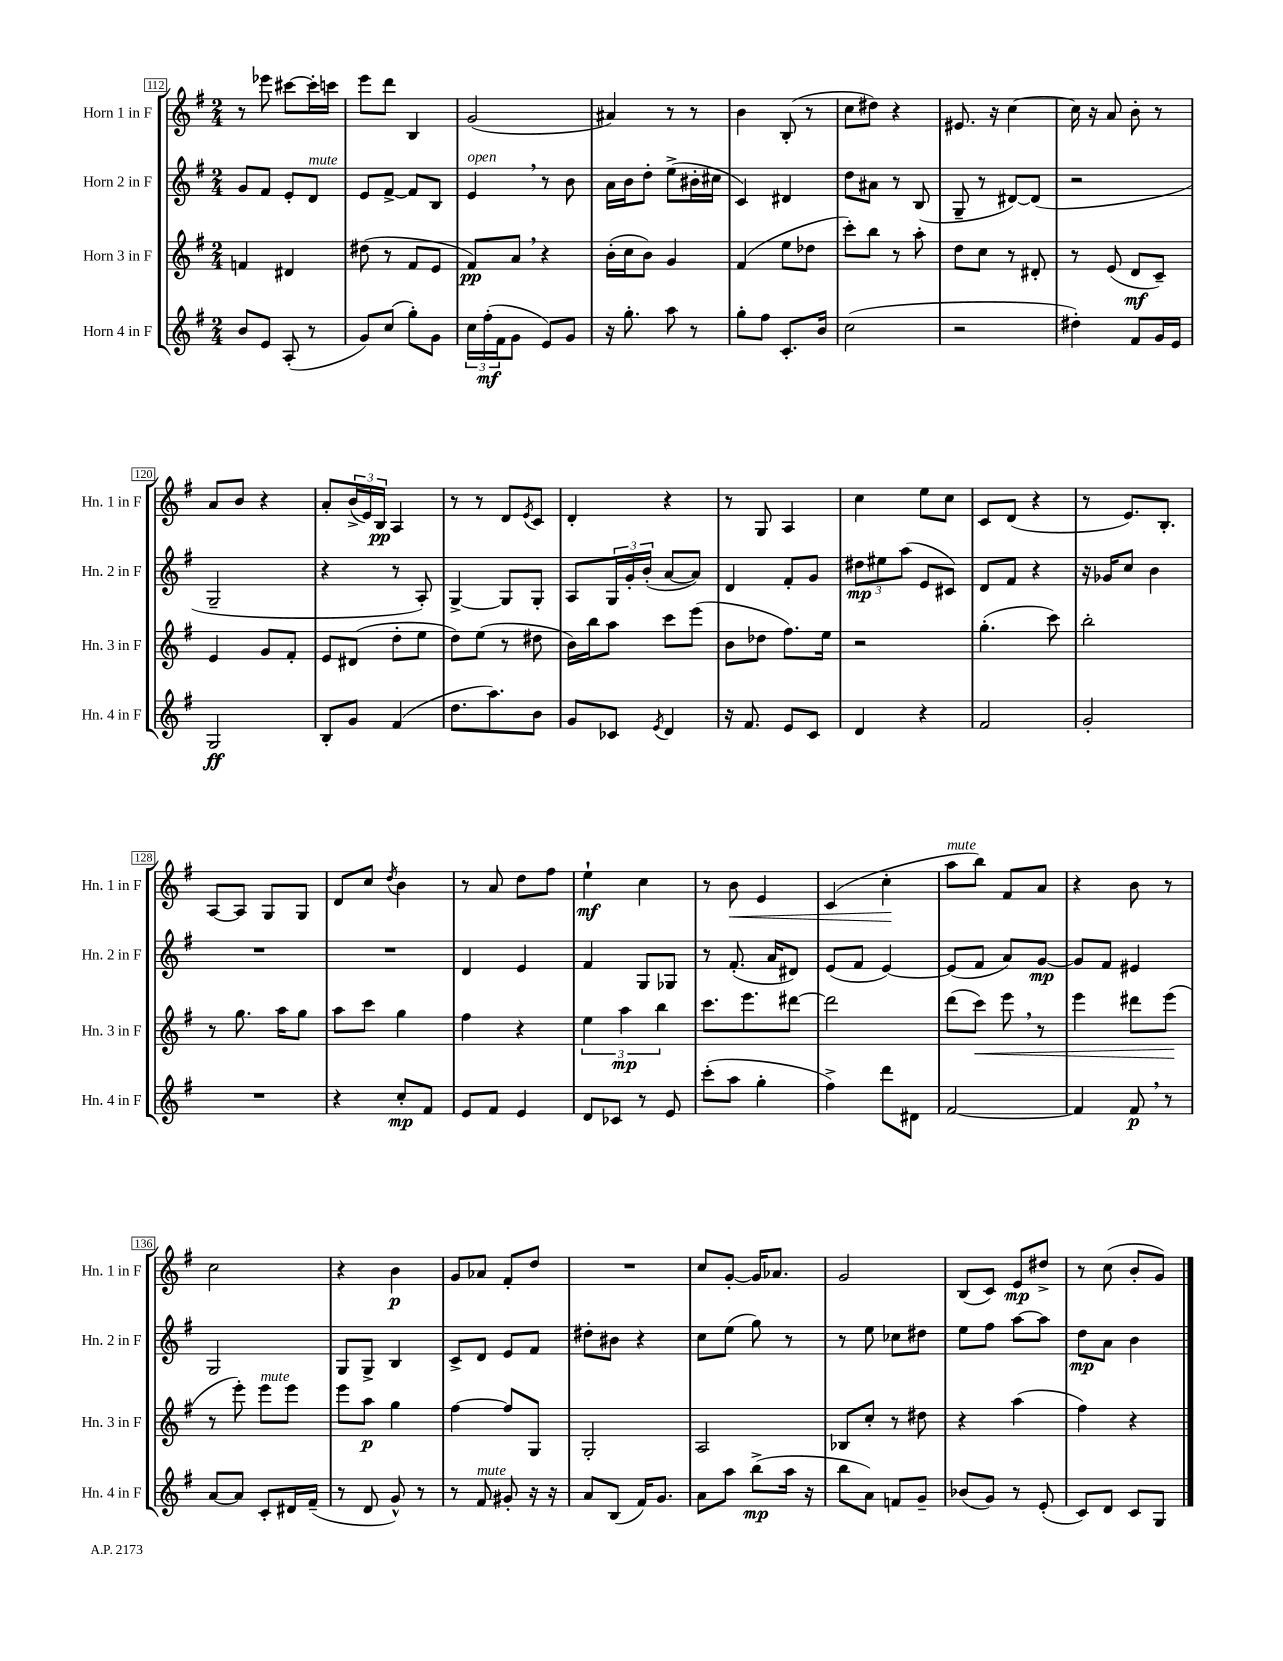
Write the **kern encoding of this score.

**kern	**kern	**kern	**kern
*staff4	*staff3	*staff2	*staff1
*clefG2	*clefG2	*clefG2	*clefG2
*k[f#]	*k[f#]	*k[f#]	*k[f#]
*M2/4	*M2/4	*M2/4	*M2/4
8b	4f	8g	8r
8e	.	8f#	8eee-
(8A'	4d#	8e'	[8ccc#
8r	.	8d	16ccc#']
.	.	.	16ccc
=	=	=	=
8g)	(8dd#	8e	8eee
(8cc	8r	[8f#^	8ddd
8gg')	8f#	8f#]	4B
8g	8e	8B	.
=	=	=	=
24cc	8f#)	4e	(2g
(24ff#'	.	.	.
24f#	.	.	.
8g	8a	.	.
8e)	4r	8r	.
8g	.	8b	.
=	=	=	=
16r	(16b'	16a	4a#)
8.gg'	16cc	16b	.
.	8b)	8dd'	.
8aa	4g	(8ee^	8r
8r	.	16b#'	8r
.	.	16cc#	.
=	=	=	=
8gg'	(4f#	4c)	4b
8ff#	.	.	.
8.c'	8ee	4d#	(8B'
.	8dd-	.	8r
16b	.	.	.
=	=	=	=
(2cc	8ccc')	8dd	8cc
.	8bb	8a#	8dd#)
.	8r	8r	4r
.	8aa'	(8B	.
=	=	=	=
2r	8dd	8G~	8.e#
.	8cc	8r	.
.	.	.	16r
.	8r	[8d#)	[4cc
.	8d#'	(8d#]	.
=	=	=	=
4dd#')	8r	2r	16cc]
.	.	.	16r
.	(8e	.	8a
8f#	8d	.	8b'
16g	8c~)	.	8r
16e	.	.	.
=	=	=	=
2G	4e	2G~	8a
.	.	.	8b
.	8g	.	4r
.	8f#'	.	.
=	=	=	=
8B'	8e	4r	8a'
8g	(8d#	.	(24b^
.	.	.	24e)
.	.	.	24B
(4f#	8dd'	8r	4A
.	8ee	8A')	.
=	=	=	=
8.dd	8dd)	[4G^	8r
.	(8ee	.	8r
8.aa)	.	.	.
.	8r	8G]	8d
.	.	.	8qe
8b	8dd#	8G'	8c
=	=	=	=
8g	16b)	8A	4d'
.	16bb	.	.
8c-	8aa	24G	.
.	.	24g'	.
.	.	(24b'	.
8qe	.	.	.
4d	8ccc	[8a	4r
.	(8eee	8a])	.
=	=	=	=
16r	8b	4d	8r
8.f#	.	.	.
.	8dd-	.	8G
8e	8.ff#)	8f#'	4A
8c	.	8g	.
.	16ee	.	.
=	=	=	=
4d	2r	12dd#	4cc
.	.	12ee#	.
.	.	(12aa	.
4r	.	8e	8ee
.	.	8c#)	8cc
=	=	=	=
2f#	(4.gg'	8d	8c
.	.	8f#	(8d
.	.	4r	4r
.	8ccc)	.	.
=	=	=	=
2g'	2bb'	16r	8r
.	.	16g-	.
.	.	8cc	8.e)
.	.	4b	.
.	.	.	8.B'
=	=	=	=
2r	8r	2r	[8A
.	8.gg	.	8A]
.	.	.	8G
.	16aa	.	.
.	8gg	.	8G
=	=	=	=
4r	8aa	2r	8d
.	8ccc	.	8cc
.	.	.	8qdd
8cc'	4gg	.	4b
8f#	.	.	.
=	=	=	=
8e	4ff#	4d	8r
8f#	.	.	8a
4e	4r	4e	8dd
.	.	.	8ff#
=	=	=	=
8d	6ee	4f#	4ee`
8c-	.	.	.
.	6aa	.	.
8r	.	8G	4cc
.	6bb	.	.
8e	.	8G-	.
=	=	=	=
(8ccc'	8.ccc	8r	8r
8aa	.	(8.f#'	8b
.	8.eee	.	.
4gg'	.	.	4e
.	.	16a	.
.	[8ddd#	8d#)	.
=	=	=	=
4ff#^)	2ddd#]	(8e	(4c
.	.	8f#	.
8ddd	.	[4e)	4cc'
8d#	.	.	.
=	=	=	=
[2f#	(8ddd	(8e]	8aa
.	8ccc)	8f#	8bb)
.	8eee	8a)	8f#
.	8r	[8g	8a
=	=	=	=
4f#]	4eee	8g]	4r
.	.	8f#	.
8f#	8ddd#	4e#	8b
8r	(8eee	.	8r
=	=	=	=
[8a	8r	2G	2cc
8a]	8eee')	.	.
8c'	8eee	.	.
16d#	8eee	.	.
(16f#~	.	.	.
=	=	=	=
8r	8eee	8G	4r
8d	8aa	8G^	.
8g^^)	4gg	4B	4b
8r	.	.	.
=	=	=	=
8r	[4ff#	8c^	8g
8f#	.	8d	8a-
8g#'	8ff#]	8e	8f#'
16r	8G	8f#	8dd
16r	.	.	.
=	=	=	=
8a	2G'	8dd#'	2r
(8B	.	8b#	.
16f#)	.	4r	.
8.g	.	.	.
=	=	=	=
8a	2A	8cc	8cc
8aa	.	(8ee	[8g'
(8bb^	.	8gg)	16g]
.	.	.	8.a-
16aa	.	8r	.
16r	.	.	.
=	=	=	=
8bb	8B-	8r	2g
8a)	8cc'	8ee	.
8f	8r	8cc-	.
8g~	8dd#	8dd#	.
=	=	=	=
(8b-	4r	8ee	(8B
8g)	.	8ff#	8c)
8r	(4aa	[8aa	8e
(8e'	.	8aa]	8dd#^
=	=	=	=
8c)	4ff#)	8dd	8r
8d	.	8a	(8cc
8c	4r	4b	8b'
8G	.	.	8g)
==	==	==	==
*-	*-	*-	*-
